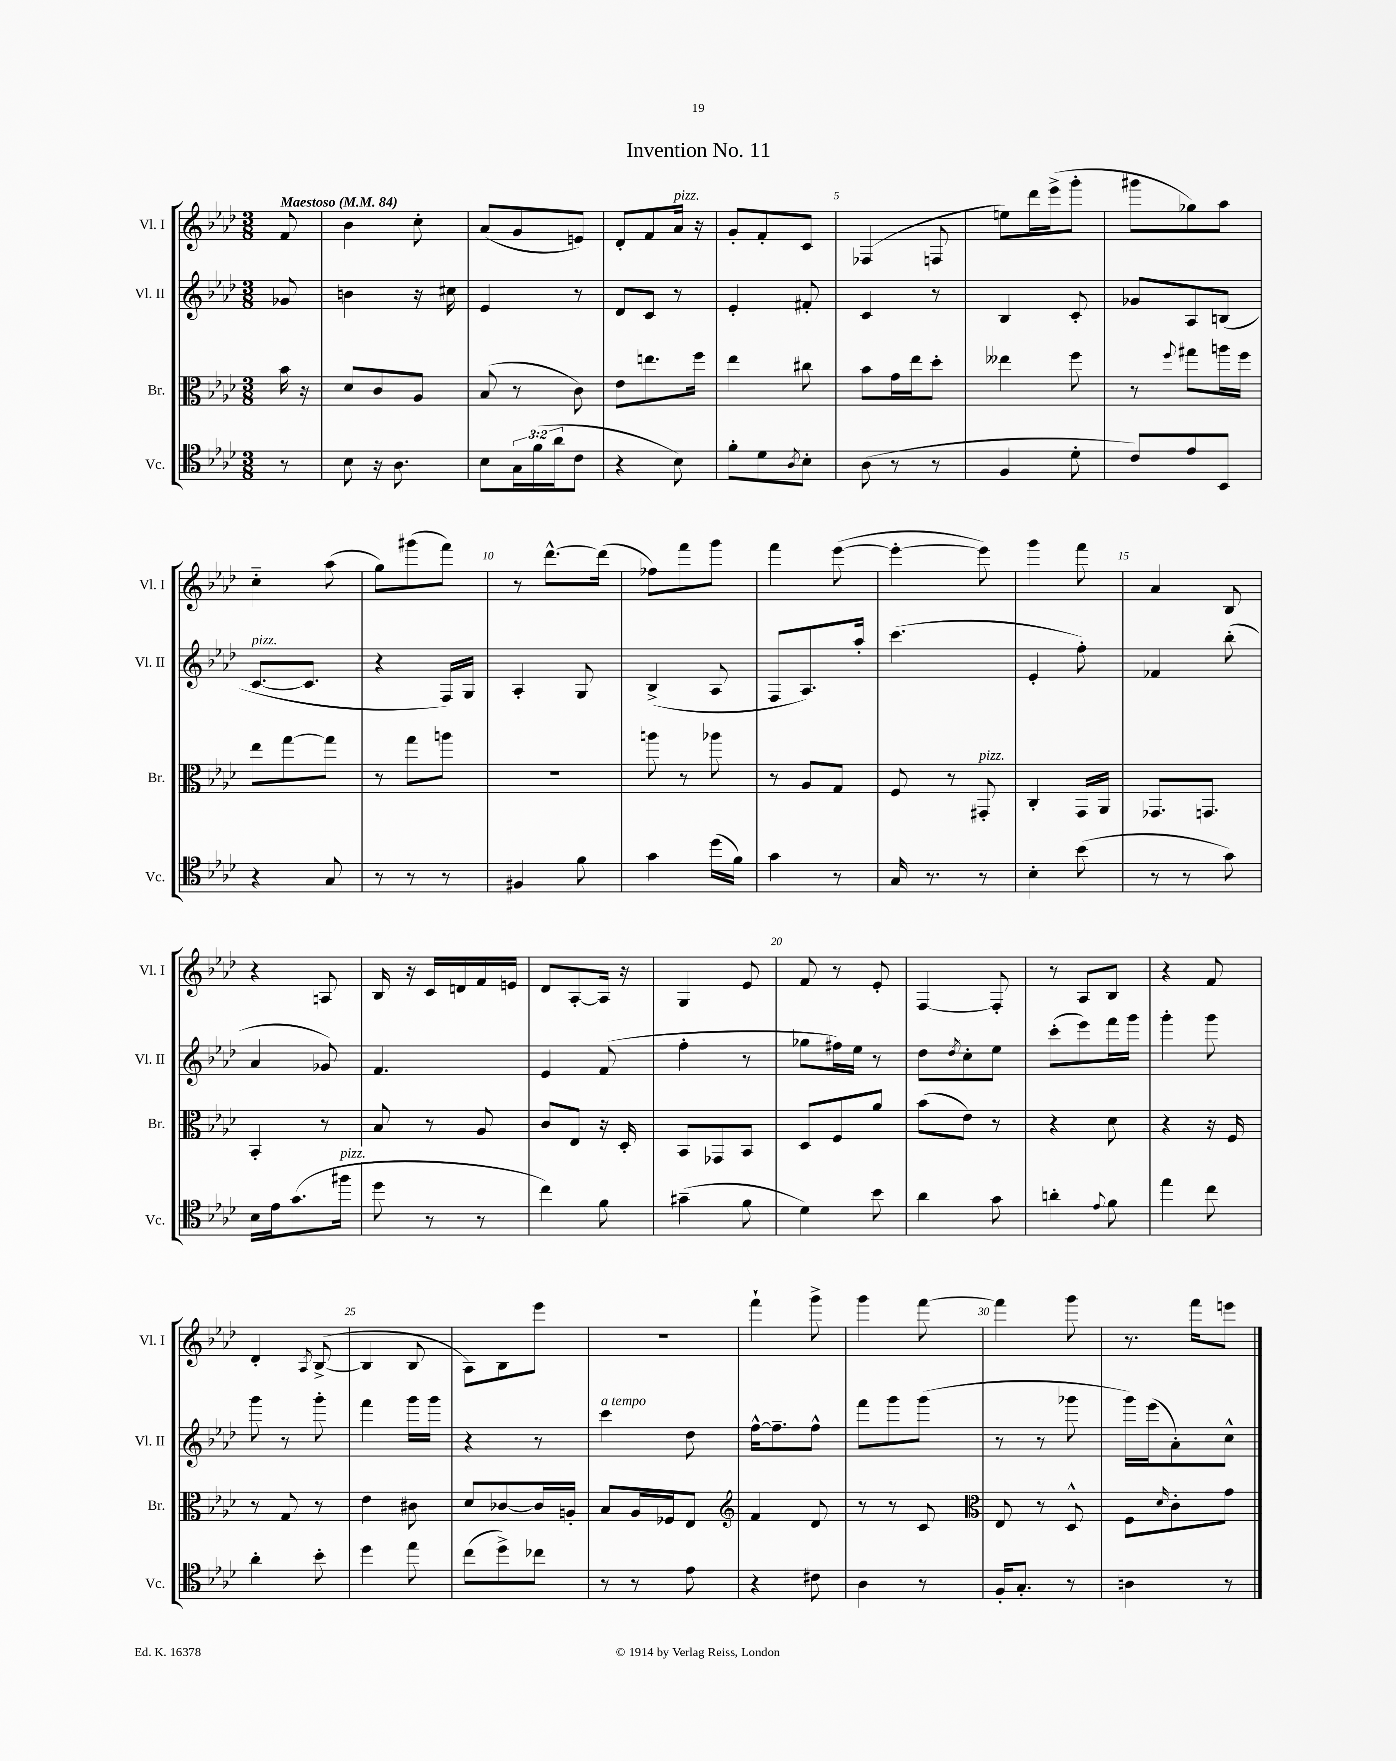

**kern	**kern	**kern	**kern
*staff4	*staff3	*staff2	*staff1
*clefC4	*clefC3	*clefG2	*clefG2
*k[b-e-a-d-]	*k[b-e-a-d-]	*k[b-e-a-d-]	*k[b-e-a-d-]
*M3/8	*M3/8	*M3/8	*M3/8
*MM84	*MM84	*MM84	*MM84
8r	16b-	8g-	8f
.	16r	.	.
=	=	=	=
8B-	8d-	4b	4b-
16r	8c	.	.
8.A-	.	.	.
.	8A-	16r	8cc'
.	.	16cc#	.
=	=	=	=
8B-	(8B-	4e-	(8a-
24G	8r	.	8g
(24f	.	.	.
24a-	.	.	.
8c	8c)	8r	8e)
=	=	=	=
4r	8e-	8d-	8d-'
.	8.ee	8c	8f
8B-)	.	8r	16a-
.	16ff	.	16r
=	=	=	=
8f'	4ee-	4e-'	8g'
8d-	.	.	8f'
8qA-	.	.	.
8B-'	8cc#	8f#'	8c
=	=	=	=
(8A-	8b-	4c	(4F-
8r	16g	.	.
.	16ee-	.	.
8r	8dd-'	8r	8F
=	=	=	=
4F	4ee--	4B-	8ee)
.	.	.	16ddd-
.	.	.	(16eee-^
8d-'	8ff	8c'	8ggg'
=	=	=	=
8c)	8r	8g-	8ggg#
.	8qqff	.	.
8e-	8gg#	8A-	8gg-)
8BB-	16aa	(8B	8aa-
.	16ff	.	.
=	=	=	=
4r	8ee-	[8.c	4cc'~
.	[8gg	.	.
.	.	8.c]	.
8G	8gg]	.	(8aa-
=	=	=	=
8r	8r	4r	8gg)
8r	8gg	.	(8ggg#
8r	8aa	16F)	8fff)
.	.	16G	.
=	=	=	=
4F#	4.r	4A-'	8r
.	.	.	[8.ddd-^^
8f	.	8G	.
.	.	.	(16ddd-]
=	=	=	=
4g	8aa	(4B-^	8ff-)
.	8r	.	8fff
(16dd-	8aa-	8A-	8ggg
16f)	.	.	.
=	=	=	=
4g	8r	8F	4fff
.	8A-	8.A-)	.
8r	8G	.	([8eee-
.	.	16aa-'	.
=	=	=	=
16G	8F	(4.ccc	4eee-'_
8.r	.	.	.
.	8r	.	.
8r	8GG#'	.	8eee-])
=	=	=	=
4B-'	4C'	4e-'	4ggg
(8b-	16GG	8ff')	8fff
.	16AA-	.	.
=	=	=	=
8r	8.GG-	4f-	4a-
8r	.	.	.
.	8.GG	.	.
8g)	.	(8bb-'	8B-
=	=	=	=
16B-	4BB-'	4a-	4r
16e-	.	.	.
(8.g	.	.	.
.	8r	8g-)	8A
16ff#	.	.	.
=	=	=	=
8dd-	8B-	4.f	16B-
.	.	.	16r
8r	8r	.	16c
.	.	.	16d
8r	8A-	.	16f
.	.	.	16e
=	=	=	=
4cc)	8c	4e-	8d-
.	8E-	.	[8A-'
8f	16r	(8f	16A-]
.	16D-'	.	16r
=	=	=	=
(4g#~	8BB-	4ff'	4G
.	8GG-	.	.
8f	8BB-	8r	8e-
=	=	=	=
4d-)	8D-	8gg-	8f
.	8F	16ff#)	8r
.	.	16ee-	.
8b-	8a-	8r	8e-'
=	=	=	=
4a-	(8b-	8dd-	[4F
.	.	8qdd-	.
.	8e-)	8cc'	.
8g	8r	8ee-	8F']
=	=	=	=
4a'	4r	(8ccc'	8r
.	.	8eee-)	8A-
8qqe-	.	.	.
8f	8d-	16fff	8B-
.	.	16ggg	.
=	=	=	=
4ee-	4r	4ggg'	4r
8cc	16r	8ggg	8f
.	16F	.	.
=	=	=	=
4a-'	8r	8ggg	4d-'
.	8G	8r	.
.	.	.	8qA-
8b-'	8r	8ggg'	([8B-^
=	=	=	=
4dd-	4e-	4fff	4B-]
8ee-	8c#	16ggg	8B-
.	.	16ggg	.
=	=	=	=
(8cc	8d-	4r	8A-)
8dd-^)	[8c-	.	8B-
8cc-	16c-]	8r	8eee-
.	16A'	.	.
=	=	=	=
8r	8B-	4ccc	4.r
8r	16A-	.	.
.	16F-	.	.
8e-	8E-	8dd-	.
=	=	=	=
*	*clefG2	*	*
4r	4f	[16ff^^	4fff`
.	.	8.ff~]	.
8c#	8d-	8ff^^	8ggg^
=	=	=	=
4A-	8r	8fff	4ggg
.	8r	8ggg	.
8r	8c	(8ggg	[8fff
=	=	=	=
*	*clefC3	*	*
16F'	8E-	8r	4fff]
8.G'	.	.	.
.	8r	8r	.
8r	8D-^^	8ggg-	8ggg
=	=	=	=
4A	8F	16ggg)	8.r
.	.	(16eee-	.
.	16qqd-	.	.
.	8c'	8a-')	.
.	.	.	16fff
8r	8g	8cc^^	8eee
==	==	==	==
*-	*-	*-	*-
